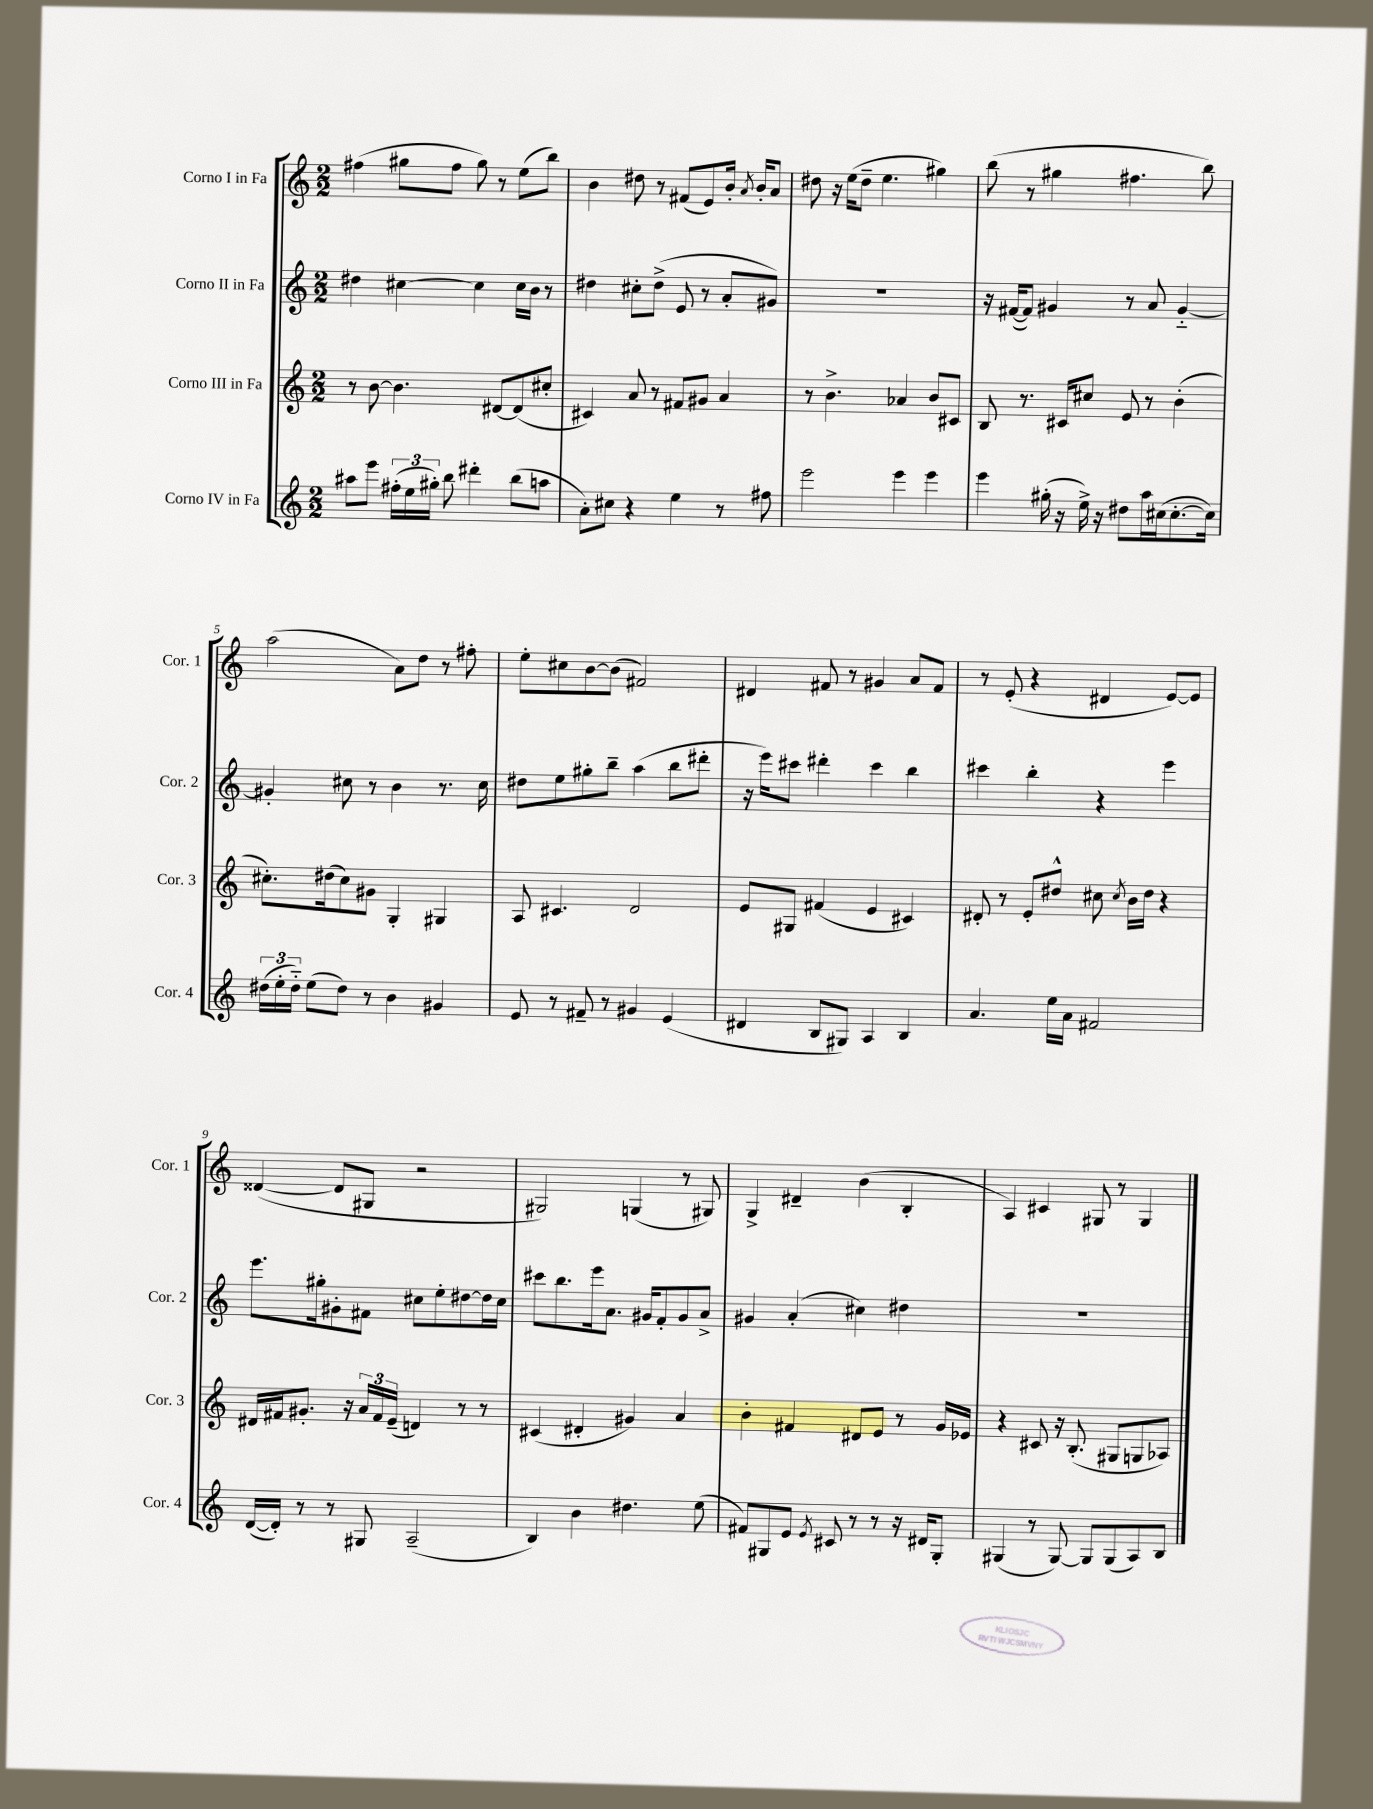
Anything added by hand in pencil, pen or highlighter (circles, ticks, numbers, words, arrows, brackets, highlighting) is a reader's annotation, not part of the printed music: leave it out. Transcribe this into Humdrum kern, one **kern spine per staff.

**kern	**kern	**kern	**kern
*part4	*part3	*part2	*part1
*staff4	*staff3	*staff2	*staff1
*I"Corno IV in Fa	*I"Corno III in Fa	*I"Corno II in Fa	*I"Corno I in Fa
*I'Cor. 4	*I'Cor. 3	*I'Cor. 2	*I'Cor. 1
*clefG2	*clefG2	*clefG2	*clefG2
*k[]	*k[]	*k[]	*k[]
*M2/2	*M2/2	*M2/2	*M2/2
=1	=1	=1	=1
8aa#X\L	8r	4dd#X\	(4ff#X\
8eee\J	[8b\	.	.
(24ff#X'\LL	4.b\]	[4cc#X\	8gg#X\L
24ee\	.	.	.
24gg#X'\JJ)	.	.	.
8bb\	.	.	8ff#\J
4ddd#X'\	.	4cc#\]	8gg#\)
.	[8d#X/L	.	8r
(8bb\L	(8d#/]	16cc#\LL	(8ee\L
.	.	16b\JJ	.
8aan\J	8cc#X'/J	8r	8bb\J)
=2	=2	=2	=2
8a'\L)	4c#X/)	4dd#X\	4b\
8cc#X\J	.	.	.
4r	8a/	8cc#X'\L	8dd#X\
.	8r	(8dd#^\J	8r
4ee\	8f#X/L	8e/	(8f#X/L
.	8g#X/J	8r	8e/)
8r	4a/	8a'/L	16b'/Jk
.	.	.	8qa/
.	.	.	16b'/KL
8ff#X\	.	8g#X/J)	8a/J
=3	=3	=3	=3
2eee\	8r	1r	8dd#X\
.	4.b^\	.	16r
.	.	.	(16ee\KL
.	.	.	8dd#~\J
.	.	.	4.ee\
4eee\	4a-X/	.	.
4eee\	8b/L	.	4gg#X\)
.	8c#X/J	.	.
=4	=4	=4	=4
4eee\	8B/	16r	(8bb\
.	.	([16f#X/KL	.
.	8.r	8f#/J])	8r
(16gg#X'\	.	4g#X/	4gg#X\
16r	16c#X/KL	.	.
16ee^\)	8cc#X/J	.	.
16r	.	.	.
8dd#X\L	8e/	8r	4.ff#X\
16aa\L	8r	8a/	.
(16cc#X\J	.	.	.
[8.cc#'\	(4b'\	[4g#/	.
.	.	.	8bb\)
16cc#\Jk])	.	.	.
!!LO:LB:g=z
=5	=5	=5	=5
(24dd#X\LL	8.cc#X'\L)	4g#X'/]	(2aa\
24ee'\	.	.	.
24dd#\JJ)	.	.	.
(8ee\L	.	.	.
.	(16dd#X\k	.	.
8dd#\J)	8cc#\)	8cc#X\	.
8r	8g#X\J	8r	.
4b\	4G'/	4b\	8a\L)
.	.	.	8dd\J
4g#X/	4G#X/	8.r	8r
.	.	.	8ff#X'\
.	.	16cc#\	.
=6	=6	=6	=6
8e/	8A/	8dd#X\L	8ee'\L
8r	4.c#X/	8ee\	8cc#X\
8f#X~/	.	8gg#X'\	[8b\
8r	.	8bb~\J	(8b\J]
4g#X/	2d/	(4aa\	2f#X/)
(4e/	.	8bb\L	.
.	.	8ddd#X'\J	.
=7	=7	=7	=7
4d#X/	8e/L	16r	4d#X/
.	.	16eee\KL)	.
.	8G#X/J	8ccc#X\J	.
8B/L	(4f#X/	4ddd#X'\	8f#X/
8G#X/J)	.	.	8r
4A/	4e/	4ccc#\	4g#X/
4B/	4c#X/)	4bb\	8a/L
.	.	.	8f#/J
=8	=8	=8	=8
4.a/	8d#X'/	4ccc#X\	8r
.	8r	.	(8e'/
.	8e'/L	4bb'\	4r
16ee\LL	8dd#X^^/J	.	.
16a\JJ	.	.	.
2f#X/	8cc#X\	4r	4d#X/
.	8qcc#/	.	.
.	16b\LL	.	.
.	16dd#\JJ	.	.
.	4r	4eee\	[8e/L)
.	.	.	8e/J]
!!LO:LB:g=z
=9	=9	=9	=9
([16d/LL	16d#X/LL	8.eee\L	([4d##X/
16d'/JJ])	16f#X/J	.	.
8r	8.g#X'/J	.	.
.	.	16gg#X'\k	.
8r	.	8g#X'\	8d##/L]
.	16r	.	.
8G#X/	24a/LL	8f#X\J	8G#X/J
.	24f#/	.	.
.	(24e~/JJ	.	.
(2A~/	4dn/)	8cc#X\L	2r
.	.	8ee'\	.
.	8r	[8dd#X\	.
.	8r	16dd#\L]	.
.	.	16cc#\JJ	.
=10	=10	=10	=10
4B/)	(4c#X/	8ccc#X\L	2G#X/)
.	.	8.bb\	.
4b\	4d#X'/	.	.
.	.	16eee\k	.
.	.	8.a\J	.
4.dd#X\	4g#X/)	.	(4Gn/
.	.	16g#X/KL	.
.	.	8f'/	.
.	4a/	8g#/	8r
(8ee\	.	8a^/J	8G#X/)
=11	=11	=11	=11
8f#X/L)	4b'\	4g#X/	4G^/
8G#X/	.	.	.
8e/J	4f#X/	(4a'/	4d#X~/
8qe/	.	.	.
8c#X/	.	.	.
8r	8d#X/L	4cc#X\)	(4b\
8r	8e/J	.	.
16r	8r	4dd#X\	4B'/
16d#X/KL	.	.	.
8G#'/J	16g/LL	.	.
.	16e-X/JJ	.	.
=12	=12	=12	=12
(4G#X/	4r	1r	4A/)
8r	8c#X/	.	4c#X/
[8G#/)	16r	.	.
.	(8.B'/	.	.
8G#/L]	.	.	8G#X/
(8G#/	8G#X/L	.	8r
8A/)	8Gn/	.	4G#/
8B/J	8A-X/J)	.	.
==	==	==	==
*-	*-	*-	*-
